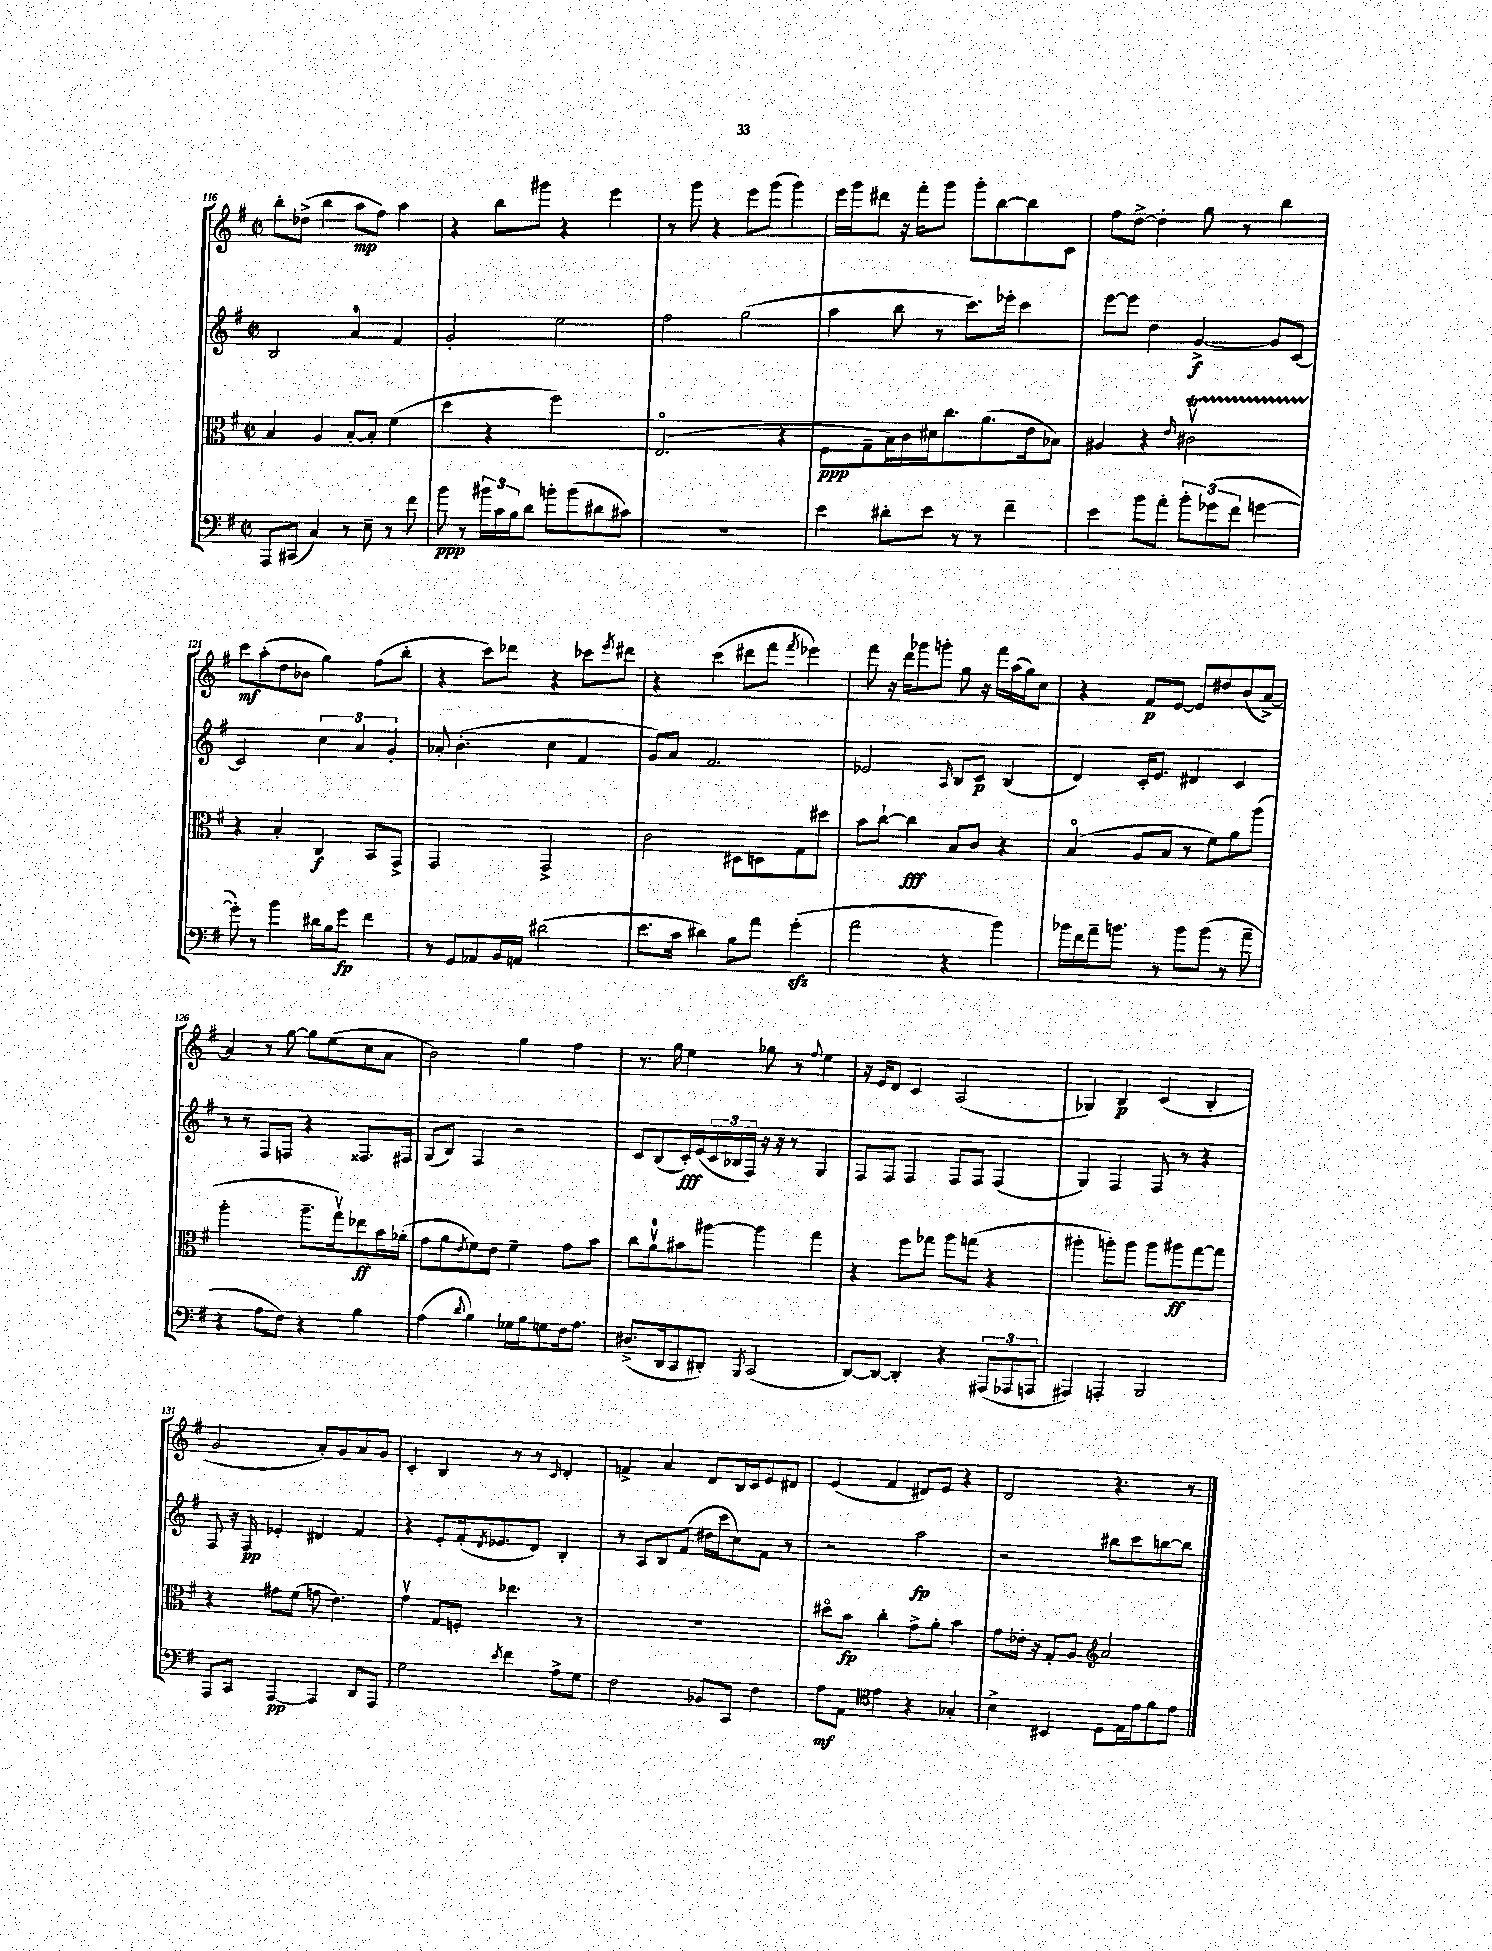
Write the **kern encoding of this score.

**kern	**kern	**kern	**kern
*staff4	*staff3	*staff2	*staff1
*clefF4	*clefC3	*clefG2	*clefG2
*k[f#]	*k[f#]	*k[f#]	*k[f#]
*M2/2	*M2/2	*M2/2	*M2/2
*met(c|)	*met(c|)	*met(c|)	*met(c|)
8AAA/L	4B/	2B/	8bb'\L
(8CC#/J	.	.	(8dd-^\J
4C/)	4A/	.	4bb\
8r	[8B'/L	4a/	8aa\L
8E~\	8B'/]J	.	8ff#\J)
8r	(4f#\	4f#/	4aa\
8f#\	.	.	.
=	=	=	=
8b\	4dd\	2g'/	4r
8r	.	.	.
24b#\LL	4r	.	8bb\L
24c\	.	.	.
24B\J	.	.	.
8d\J	.	.	8ggg#\J
8b'\L	2ff#\)	2ee\	4r
(8b\	.	.	.
8d#\	.	.	4eee\
8c#\J)	.	.	.
=	=	=	=
1r	(2.Eo/	2ff#\	8r
.	.	.	8ggg\
.	.	.	4r
.	.	(2gg\	8eee\L
.	.	.	(8ggg\J
.	4r	.	4ggg\)
=	=	=	=
4e\	8F#\L	4aa\	16eee\LL
.	.	.	16ggg\J
.	8G~\	.	8ddd#\J
8d#'\L	16B\L)	8bb\	16r
.	16c\	.	16fff#'\LK
8e\J	16d#\J	8r	8ggg\J
.	8.cc\	.	.
8r	.	8.ccc\L)	8ggg'\L
8r	(8.a\	.	[8bb\
.	.	16eee-'\Jk	.
4f#~\	.	4ccc\	8bb\]
.	16e\k	.	.
.	8B-\J)	.	8c\J
=	=	=	=
4e\	4A#/	[8eee\L	8ff#\L
.	.	8eee\]J	[8dd^\J
8b\L	4r	4dd\	4dd'\]
8a'\J	.	.	.
.	16qqe/	.	.
12b'\L	2c#v\	[4g^/	8gg\
(12g-\	.	.	.
.	.	.	8r
12f#\J	.	.	.
[4g\	.	8g/]L	4bb\
.	.	[8c/J	.
=	=	=	=
8g'\])	4r	2c/]	8ccc\L
8r	.	.	(8aa'\
4b\	4B'/	.	8dd\
.	.	.	8b-\J
16d#\LL	4C/	6cc\	4gg\)
16B\J	.	.	.
8g\J	.	.	.
.	.	6a/	.
4f#\	8BB/L	.	(8ff#\L
.	.	6g'/	.
.	8GG^/J	.	8bb'\J
=	=	=	=
8r	2GG/	8a-'/	4r
8GG/L	.	(4.b'\	.
8AA-/	.	.	8ccc\L)
16BB/L	.	.	8ddd-\J
16AA/JJ	.	.	.
(2d#\	2GG^/	4cc\	4r
.	.	4f#/	8ccc-\L
.	.	.	8qeee/
.	.	.	8ddd#\J
=	=	=	=
8.e\L	2c\	8g/L)	4r
.	.	8a/J	.
16c\Jk	.	.	.
4d#\)	.	2.f#/	(4ccc\
8B\L	8D#\L	.	8ddd#\L
8a\J	8D\	.	8fff#\J
.	.	.	8qfff#/
(4g'\	8G\	.	4eee-\)
.	8dd#\J	.	.
=	=	=	=
2a\	8b\L	2e-/	8fff#\
.	[8cc`\J	.	16r
.	.	.	16ddd\LK
.	4cc\]	.	8ggg-\
.	.	.	8ggg'\J
.	.	16qqA/	.
4r	8B/L	8B/L	8gg\
.	8c/J	8c/J	16r
.	.	.	16fff#\LL
4b\)	4r	(4B/	(16aa\
.	.	.	16gg\J)
.	.	.	8cc\J
=	=	=	=
16b-\LL	(4Bo/	4d/)	4r
16f#\	.	.	.
16a~\J	.	.	.
8.b\J	.	.	.
.	8A/L	16c'/LK	8f#/L
.	.	8.e/J	.
8r	8B/J	.	[8e/J
8b\L	8r	4d#/	8e/]L
(8b\J	8f#\L)	.	8dd#/
8r	8a\	4c/	(8b/
8a~\	(8aa\J	.	[8a^/J)
=	=	=	=
4r	2aa'\	8r	4a/]
.	.	8r	.
8A\L	.	8F#/L	8r
8F#\J)	.	8F/J	[8gg\
4r	8.aa~\L	4r	8gg\]L
.	.	.	(8ee\
.	16ggv\k)	.	.
4B\	8ee-\	8.F##/L	8cc\
.	16b\L	.	8a\J
.	(16a-'\JJ	16F#/Jk	.
=	=	=	=
(4A\	8g\L	(8G/L	2b\)
.	8a\	8B/J)	.
8qqd/	8qe/	.	.
4B\)	8f#\)	4F#/	.
.	8e\J	.	.
16G-\LL	4f#~\	2r	4gg\
16B\J	.	.	.
8G\	.	.	.
16F#\k	8g\L	.	4ff#\
8.A\J	.	.	.
.	8b\J	.	.
=	=	=	=
(8.D#^/L	8cc\L	8c/L	8.r
.	8av\	(8B/	.
16DD/k	.	.	16gg\
8CC/	8b#\	16c'/L)	4ee\
.	.	(16e/	.
8DD#'/J)	[8aa#\J	24c/	.
.	.	24B-/	.
.	.	24F#/JJ)	.
8qBBB/	.	.	.
(2CC/	4aa#\]	16r	8gg-\
.	.	16r	.
.	.	8r	8r
.	.	.	8qqff#/
.	4gg\	4G/	4ee\
=	=	=	=
[8DD/L)	4r	8F#/L	16r
.	.	.	16e/LK
8DD/_J	.	8F#/J	8d/J
4DD'/]	8ff#\L	4F#/	4c/
.	8gg-\J	.	.
4r	8aa\L	8F#/L	(2A/
.	(8gg\J	8F#/J	.
(12AAA#/L	4r	(4F#/	.
12AAA-/	.	.	.
12AAA/J	.	.	.
=	=	=	=
4AAA#/)	4aa#'\	4G/)	4G-/)
4AAA'/	8aa'\L)	4F#/	4B/
.	8aa\J	.	.
2BBB/	8aa\L	8F#/	(4c/
.	8aa#\	8r	.
.	[8gg\	4r	4B'/
.	8gg\]J	.	.
=	=	=	=
8AAA/L	4r	8F#/	2g/
8CC/J	.	16r	.
.	.	16F#/	.
[4AAA/	8g#\L	4e-'/	.
.	(8f#\J	.	.
4AAA/]	8g\	4d#/	8a'/L)
.	4.e\)	.	8g/
8DD/L	.	4f#/	8a/
8AAA/J	.	.	8g/J
=	=	=	=
2G\	4gv\	4r	4c'/
.	8G/L	8e'/L	4B/
.	8F'/J	(16f#'/k	.
.	.	8qd/	.
.	.	8.e-/	.
8qe/	.	.	.
4f#\	4.ee-\	.	8r
.	.	8d/J)	8r
.	.	.	16qqc/
8A^\L	.	4B'/	4d'/
8G\J	8r	.	.
=	=	=	=
2F#\	1r	8r	4f^/
.	.	8A/L	.
.	.	8B/	4a/
.	.	(8f#/J	.
8BB-/L	.	16dd#\LL	8d/L
.	.	16ccc\J	.
8CC/J	.	8cc\)	16B/L
.	.	.	16c/J
4F#\	.	8f#\J	8e/
.	.	8r	8d#/J
=	=	=	=
8A\L	8dd#o\L	2r	(4e/
8AA\J	8b\J	.	.
*clefC4	*	*	*
4e\	4cc'\	.	4f#/
4r	8g^\L	2aa\	8d#/L)
.	8a'\J	.	8e/J
4G-'/	4b\	.	4r
=	=	=	=
4B^\	8g\L	2r	2d/
.	16e-'\Jk	.	.
.	16r	.	.
4BB#/	8G'/L	.	.
.	8A/J	.	.
*	*clefG2	*	*
8D\L	2a/	8bb#\L	4.r
16E\L	.	8ccc\	.
16e\J	.	.	.
8f#\	.	[8bb\	.
8e\J	.	8bb\]J	8r
==	==	==	==
*-	*-	*-	*-
